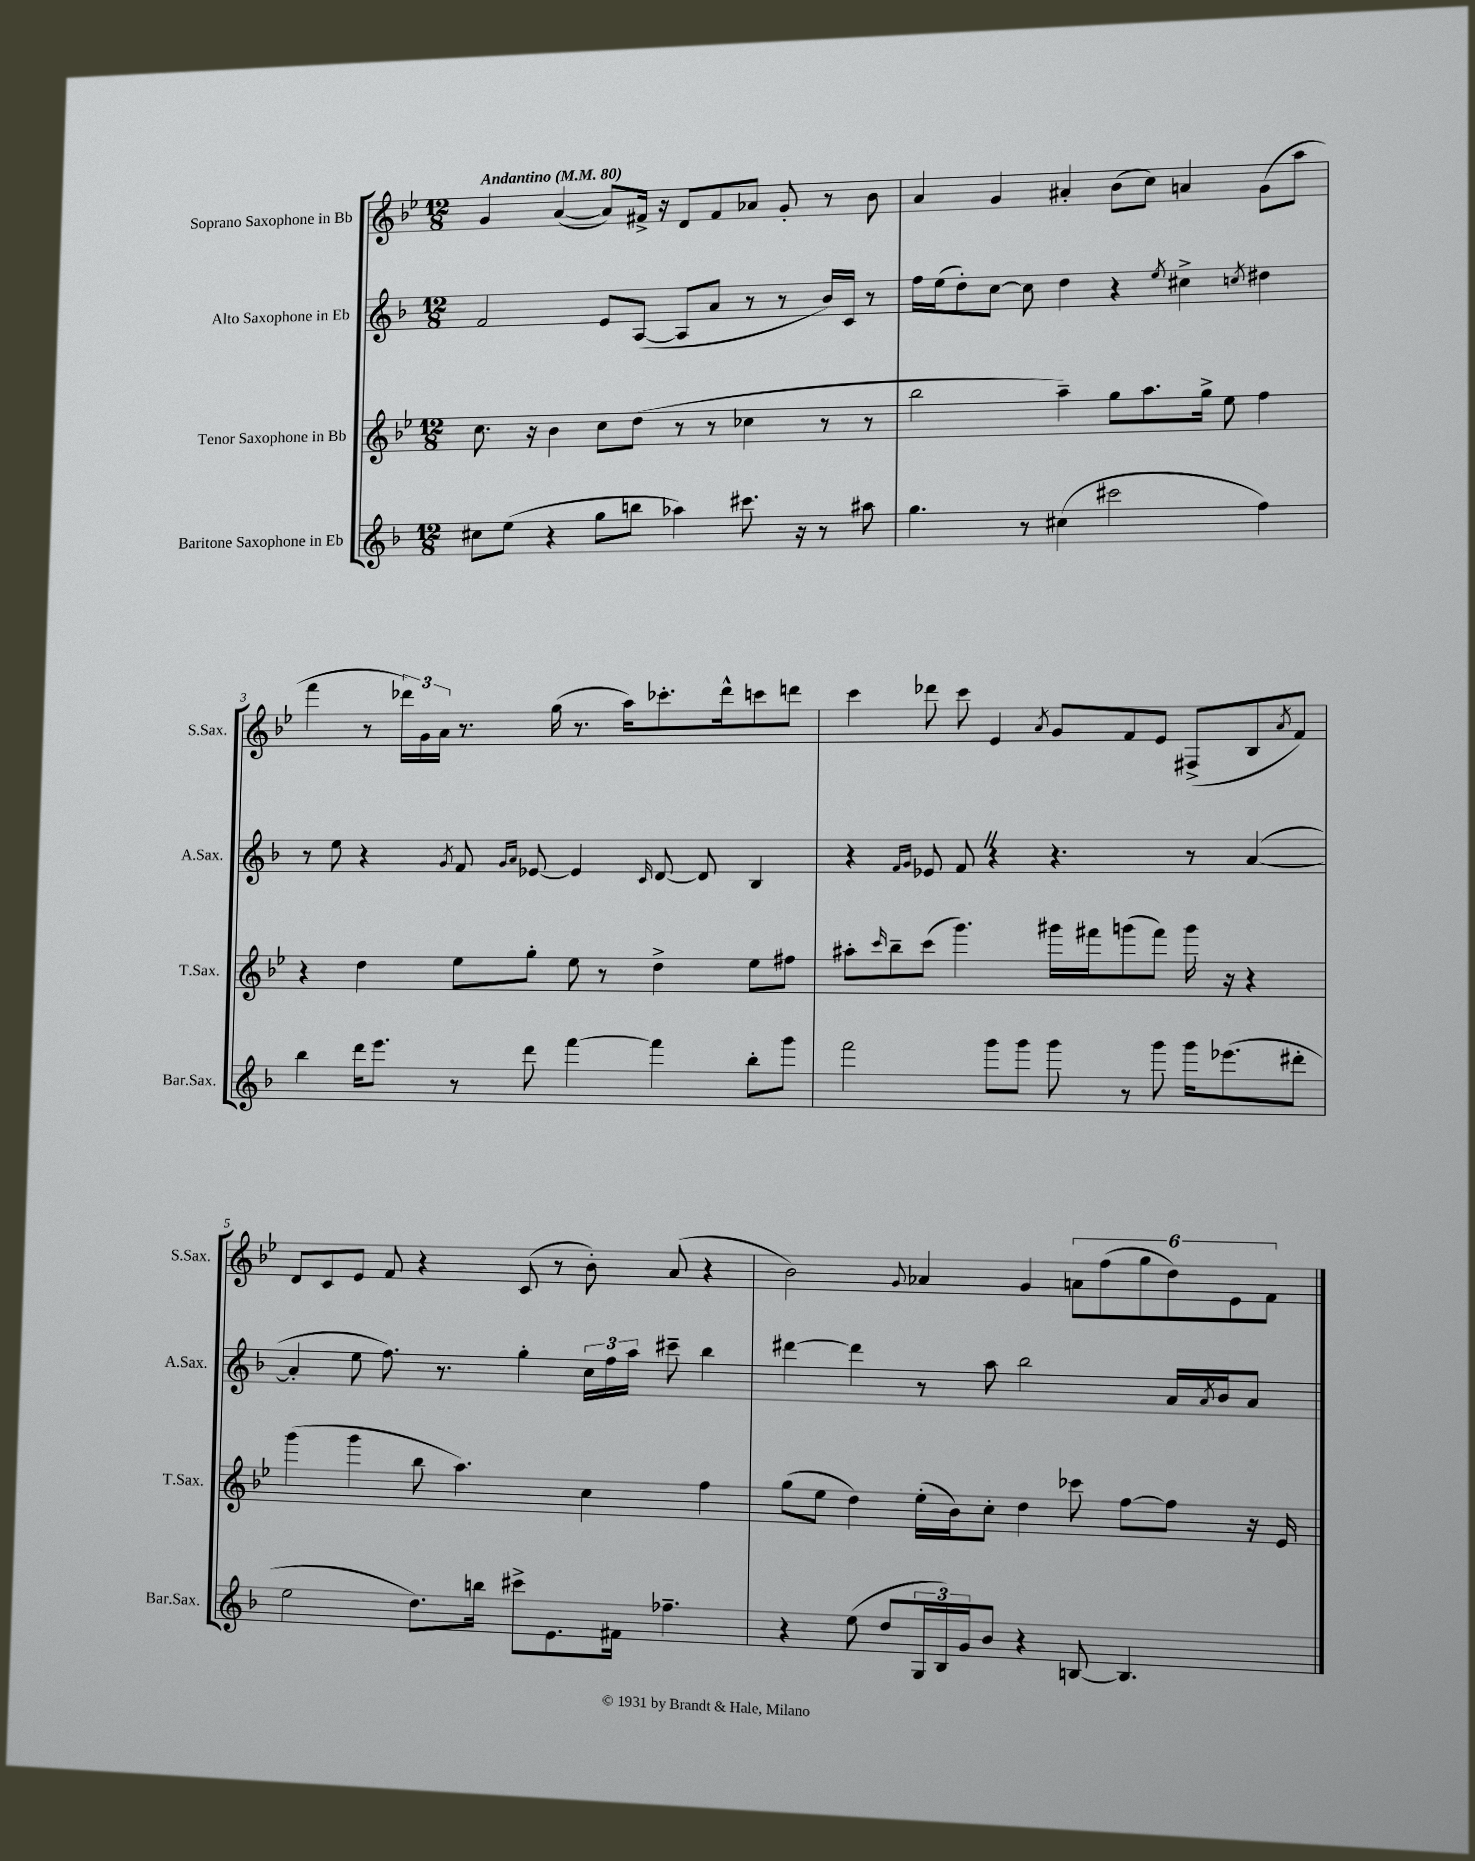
<<
\new StaffGroup <<
\new Staff = "s0" \with { instrumentName = "Soprano Saxophone in Bb" shortInstrumentName = "S.Sax." } {
    \clef treble \key bes \major \numericTimeSignature \time 12/8 \tempo "Andantino" 4 = 80
    g'4 a'4~( a'8) fis'16-> r16 d'8 fis'8 aes'8 g'8-. r8 bes'8 |
    a'4 g'4 ais'4-. bes'8( c''8) a'4 g'8( a''8 |
    f'''4 r8 \tuplet 3/2 { des'''16) g'16 a'16 } r8. g''16( r8. a''16) ces'''8.-. des'''16-^ c'''8 d'''8 |
    c'''4 des'''8 c'''8 ees'4 \acciaccatura { a'8 } g'8 f'8 ees'8 fis8->( bes8 \acciaccatura { a'8 } f'8) |
    d'8 c'8 ees'8 f'8 r4 c'8( r8 bes'8-.) a'8( r4 |
    bes'2) \appoggiatura { g'8 } aes'4 g'4 \tuplet 6/4 { a'8 f''8( g''8 d''8) ees'8 f'8 } \bar "|." |
}
\new Staff = "s1" \with { instrumentName = "Alto Saxophone in Eb" shortInstrumentName = "A.Sax." } {
    \clef treble \key f \major \numericTimeSignature \time 12/8
    f'2 e'8 a8~( a8 a'8 r8 r8 bes'16) c'16 r8 |
    f''16 e''16( d''8-.) c''8~ c''8 d''4 r4 \acciaccatura { e''8 } cis''4-> \acciaccatura { c''8 } dis''4 |
    r8 e''8 r4 \acciaccatura { g'8 } f'8 \grace { g'16 a'16 } ees'8~ ees'4 \grace { c'16 } d'8~ d'8 bes4 |
    r4 \grace { f'16 g'16 } ees'8 f'8 \once \override BreathingSign.text = \markup { \musicglyph "scripts.caesura.straight" } \breathe r4 r4. r8 a'4~( |
    a'4-. e''8 f''8.) r8. g''4-. \tuplet 3/2 { c''16 f''16 a''16 } cis'''8-- bes''4 |
    dis'''4~ dis'''4 r8 a''8 bes''2 a'16 \acciaccatura { a'8 } bes'16 a'8 \bar "|." |
}
\new Staff = "s2" \with { instrumentName = "Tenor Saxophone in Bb" shortInstrumentName = "T.Sax." } {
    \clef treble \key bes \major \numericTimeSignature \time 12/8
    c''8. r16 bes'4 c''8 d''8( r8 r8 ces''4 r8 r8 |
    bes''2 a''4--) g''8 a''8. g''16-> ees''8 f''4 |
    r4 d''4 ees''8 g''8-. ees''8 r8 d''4-> ees''8 fis''8 |
    ais''8-. \grace { c'''16 } bes''8-- c'''8( g'''4.) gis'''16 fis'''16 g'''8( fis'''8) g'''16 r16 r4 |
    g'''4( g'''4 bes''8 a''4.) c''4 f''4 |
    g''8( ees''8 d''4) ees''16-.( bes'16) c''8-. d''4 ces'''8 f''8~ f''8 r16 ees'16 \bar "|." |
}
\new Staff = "s3" \with { instrumentName = "Baritone Saxophone in Eb" shortInstrumentName = "Bar.Sax." } {
    \clef treble \key f \major \numericTimeSignature \time 12/8
    cis''8 e''8( r4 g''8 b''8 aes''4) cis'''8. r16 r8 ais''8 |
    g''4. r8 cis''4( cis'''2 f''4) |
    bes''4 d'''16 e'''8. r8 d'''8 f'''4~ f'''4 bes''8-. g'''8 |
    f'''2 g'''8 g'''8 g'''8 r8 g'''8 g'''16 ees'''8.( dis'''8-. |
    e''2 d''8.) b''16 cis'''8-> e'8. fis'16 fes''4.-- |
    r4 e''8( d''8 \tuplet 3/2 { g16 bes16) g'16 } bes'8 r4 b8~ b4. \bar "|." |
}
>>
>>
